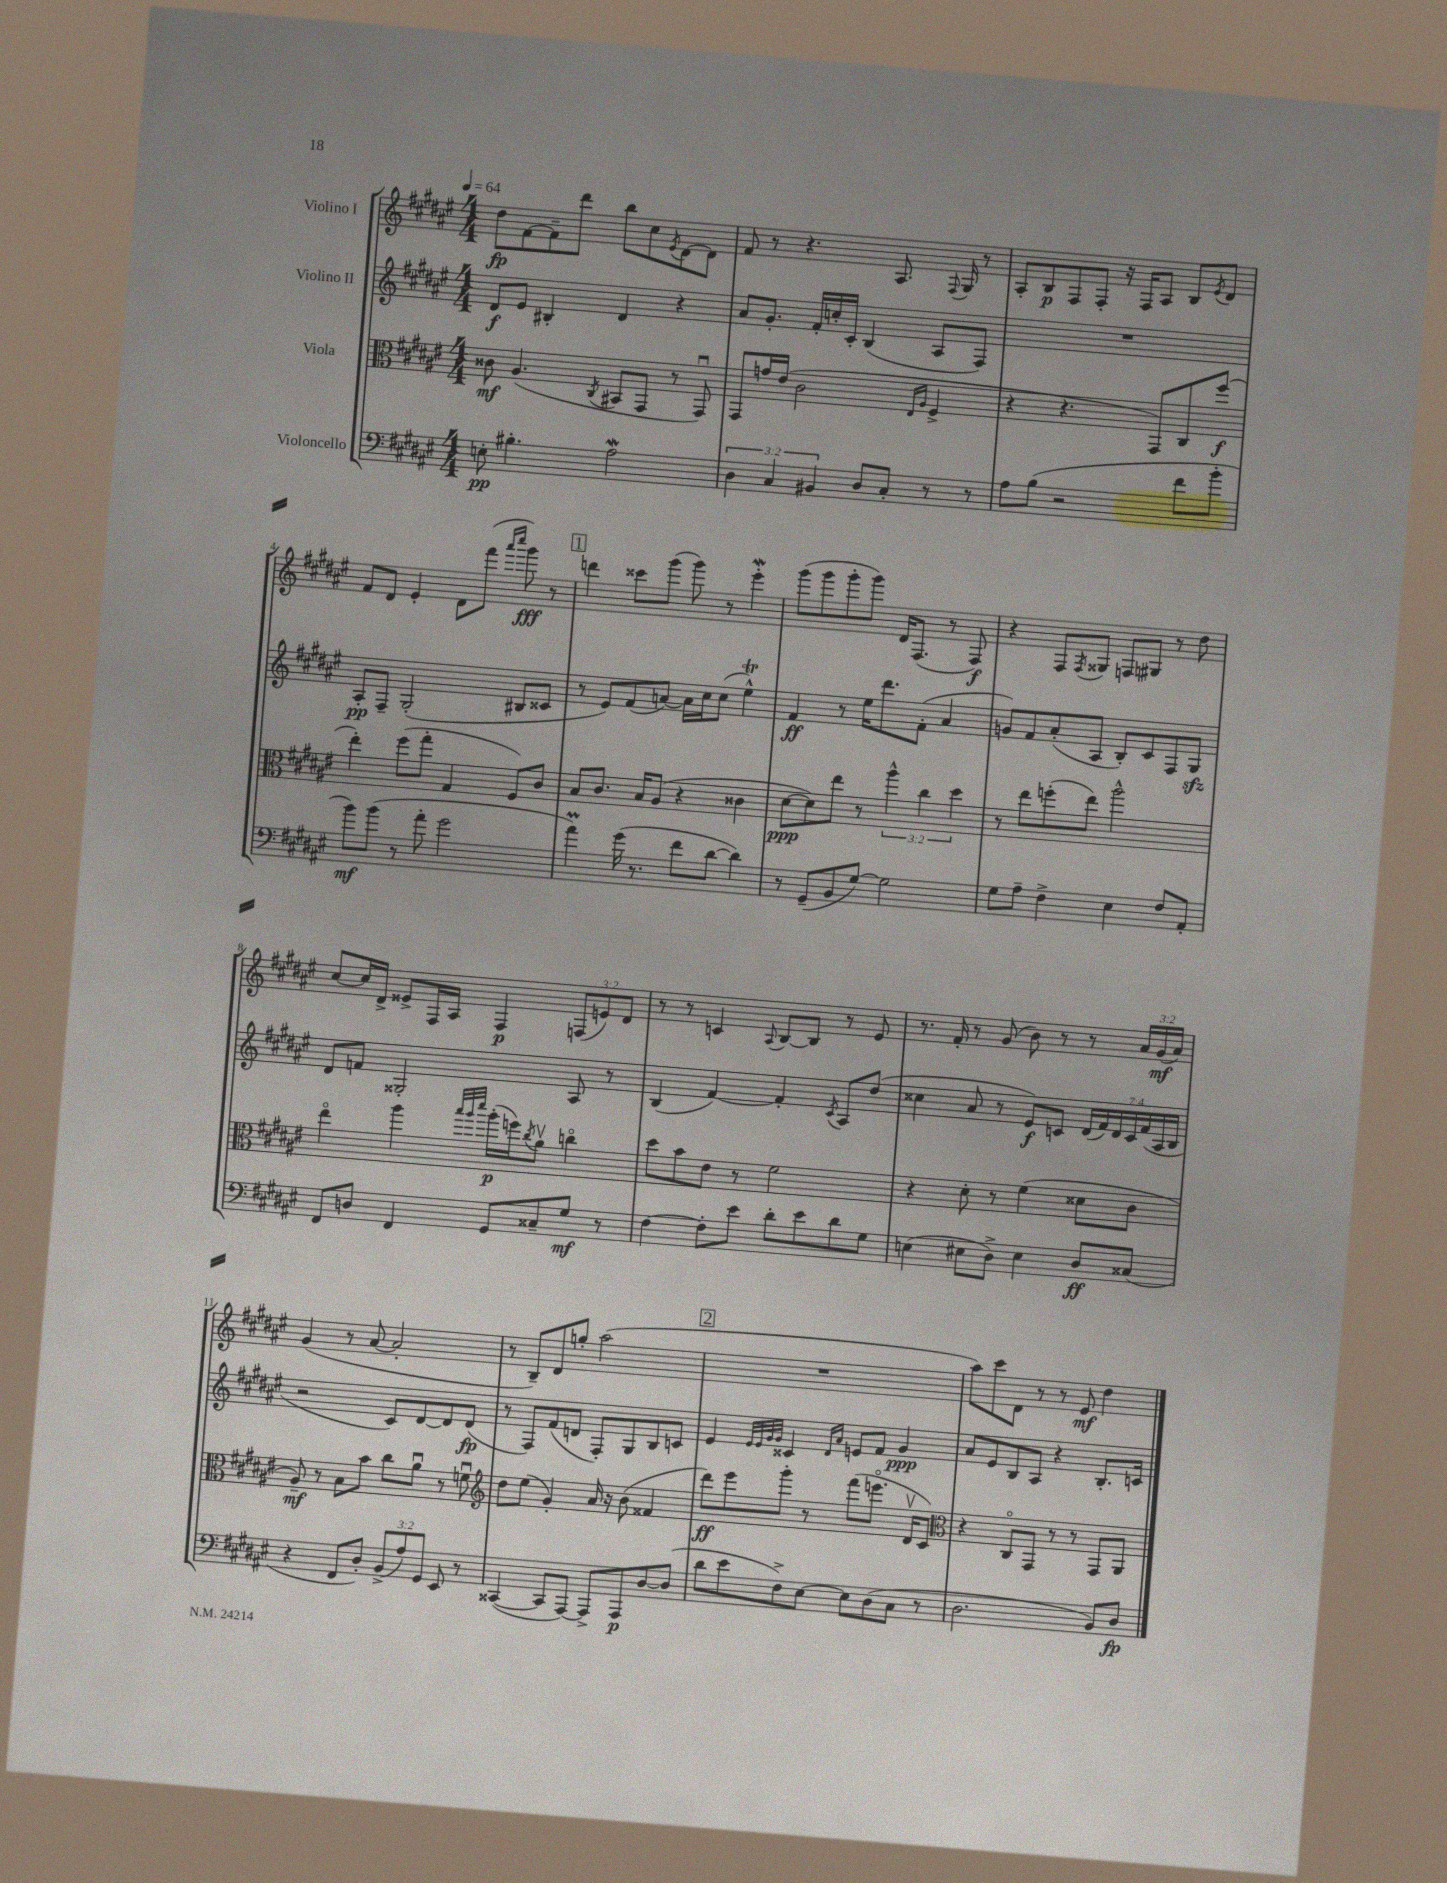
<<
\new StaffGroup <<
\new Staff = "s0" \with { instrumentName = "Violino I" } {
    \clef treble \key fis \major \numericTimeSignature \time 4/4 \override Staff.TupletNumber.text = #tuplet-number::calc-fraction-text \tempo 4 = 64
    dis''8\fp fis'8~ fis'8-- dis'''8 b''8 cis''8 \acciaccatura { eis'8 } dis'8~ dis'8 |
    fis'8 r8 r4. ais8. \appoggiatura { fis8 } gis16 r8 |
    ais8-. b8\p fis8 fis8-. r16 fis16 ais8 b8 \acciaccatura { eis'8 } dis'8 |
    fis'8 dis'8 eis'4-. dis'8 fis'''8( \grace { ais'''16 cis''''16 } gis'''8\fff) r8 |
    \mark \markup { \box "1" } d'''4 cisis'''8 gis'''8( gis'''8) r8 eis'''4-.\mordent |
    gis'''8( gis'''8 gis'''8-. gis'''8) dis'16 fis8.( r8 fis8\f) |
    r4 fis8 \acciaccatura { fis8 } gisis8 f8 gis8 r8 dis''8 |
    cis''8~ cis''16 dis'16-> eisis'8-> fis16 ais16 fis4\p \tuplet 3/2 { f8( e'8) dis'8 } |
    r8 r8 c'4 \appoggiatura { ais8 } b8~ b8 r8 eis'8 |
    r8. fis'16-. r8 gis'8( b'8) r8 r8 \tuplet 3/2 { ais'16 gis'16\mf( ais'16) } |
    gis'4( r8 ais'8~ ais'2-. |
    r8 b8--) dis'8 g''8-. ais''2( |
    \mark \markup { \box "2" } R1 |
    ais''8) cis'''8 dis'8 r8 r8 eis'8\mf dis''4 \bar "|." |
}
\new Staff = "s1" \with { instrumentName = "Violino II" } {
    \clef treble \key fis \major \numericTimeSignature \time 4/4 \override Staff.TupletNumber.text = #tuplet-number::calc-fraction-text
    dis'8\f eis'8 bis4-. dis'4 r4 |
    ais'8 gis'8.-. fis'16-. c''16-. cis'16-. b4( ais8 fis8) |
    R1 |
    ais8-.\pp fis8-- gis2-.( bis8 cisis'8 |
    \mark \markup { \box "1" } r8 eis'8) fis'8( a'8~) a'16 cis''16 cis''8( eis''4-^\trill) |
    fis'4\ff r8 eis''16 dis'''8. fis'8-.( ais'4 |
    g'8) fis'8 ais'8-.( ais8 b8-.) cis'8 fis8 gis8\sfz |
    dis'8 f'8 gisis2-. ais8 r8 |
    b4( fis'4~) fis'4-. \acciaccatura { cis'8 } ais8 dis''8( |
    cisis''4 ais'8 r8 eis'8\f) c'8 \tuplet 7/4 { dis'16( fis'16) dis'16 c'16 fis'16( ais16 b16 } |
    r2 cis'8) dis'8~ dis'8 dis'8\fp( |
    r8 fis8) fis'8( d'8 fis8-.) gis8 b8 c'8 |
    \mark \markup { \box "2" } eis'4 \grace { eis'32 eis'32 gis'32 gis'32 } cisis'4 \grace { dis'16 ais'16 } e'8 fis'8 gis'4\ppp |
    ais'8 eis'8 b8 ais8 r4 b8.-. c'16 \bar "|." |
}
\new Staff = "s2" \with { instrumentName = "Viola" } {
    \clef alto \key fis \major \numericTimeSignature \time 4/4 \override Staff.TupletNumber.text = #tuplet-number::calc-fraction-text
    cisis'8\mf ais4.( \acciaccatura { cis8 } bis,8 gis,8 r8 gis,8\downbow) |
    gis,8 g'16 eis'16( cis'2 \grace { eis16 ais16 } fis4-> |
    r4 r4. gis,8) cis8 fis''8\f( |
    eis''4-.) fis''8( gis''8-. gis4 fis8) cis'8 |
    \mark \markup { \box "1" } b8 cis'8. b16 ais8( r4 cisis'4 |
    dis'8~\ppp dis'8) eis''8 r8 \tuplet 3/2 { ais''4-^ cis''4 dis''4 } |
    r8 eis''8 f''8-.( eis''8) ais''2-^ |
    eis''4\flageolet ais''4 \grace { b''32 ais''32 dis'''32 } ais''16-.\p( f''16) \acciaccatura { cis''8 } ais'8\upbow c''4\flageolet |
    dis''8 b'8 eis'8 r8 fis'2 |
    r4 dis'8-. r8 fis'4( disis'8 cis'8 |
    ais8--\mf) r8 b8 b'8 cis''8 ais'8\downbow r8 f'8\downbow |
    \clef treble dis''8 eis''8( gis'4-.) ais'16 r16 b'8( fisis'4 |
    \mark \markup { \box "2" } dis'''8\ff) eis'''8 gis'''8-. r8 fis'''8( e'''8.\flageolet dis'16\upbow cis'8) |
    \clef alto r4 cis8\flageolet gis,8 r8 r8 gis,8 ais,8 \bar "|." |
}
\new Staff = "s3" \with { instrumentName = "Violoncello" } {
    \clef bass \key fis \major \numericTimeSignature \time 4/4 \override Staff.TupletNumber.text = #tuplet-number::calc-fraction-text
    e8-.\pp bis4.-. ais2\mordent |
    \tuplet 3/2 { dis4 cis4 bis,4 } dis8 cis8-. r8 r8 |
    ais8 b8( r2 fis'8 b'8-. |
    b'8\mf) b'8( r8 ais'8-. gis'2 |
    \mark \markup { \box "1" } ais'4\prall) gis'16( r8. fis'8 dis'8~ dis'4) |
    r8 gis,8--( b,8 gis8~) gis2 |
    gis8 ais8-- fis4-> eis4 fis8 ais,8-. |
    fis,8 d8 fis,4 gis,8 cisis8-- gis8\mf r8 |
    fis4~ fis8-. eis'8 dis'8-. eis'8 dis'8 gis8 |
    e4( eis8 dis8->) eis4 dis8\ff cisis8( |
    r4 fis,8 dis8-.) \tuplet 3/2 { b,8->( ais8) gis,8 } eis,8 r8 |
    cisis,4~( cisis,8 ais,,8~) ais,,8-> ais,,8\p dis8~ dis8( |
    \mark \markup { \box "2" } dis'8 eis'8 fis8->) eis8~ eis8 dis8( cis8 r8 |
    dis2. b,8) dis8\fp \bar "|." |
}
>>
>>
